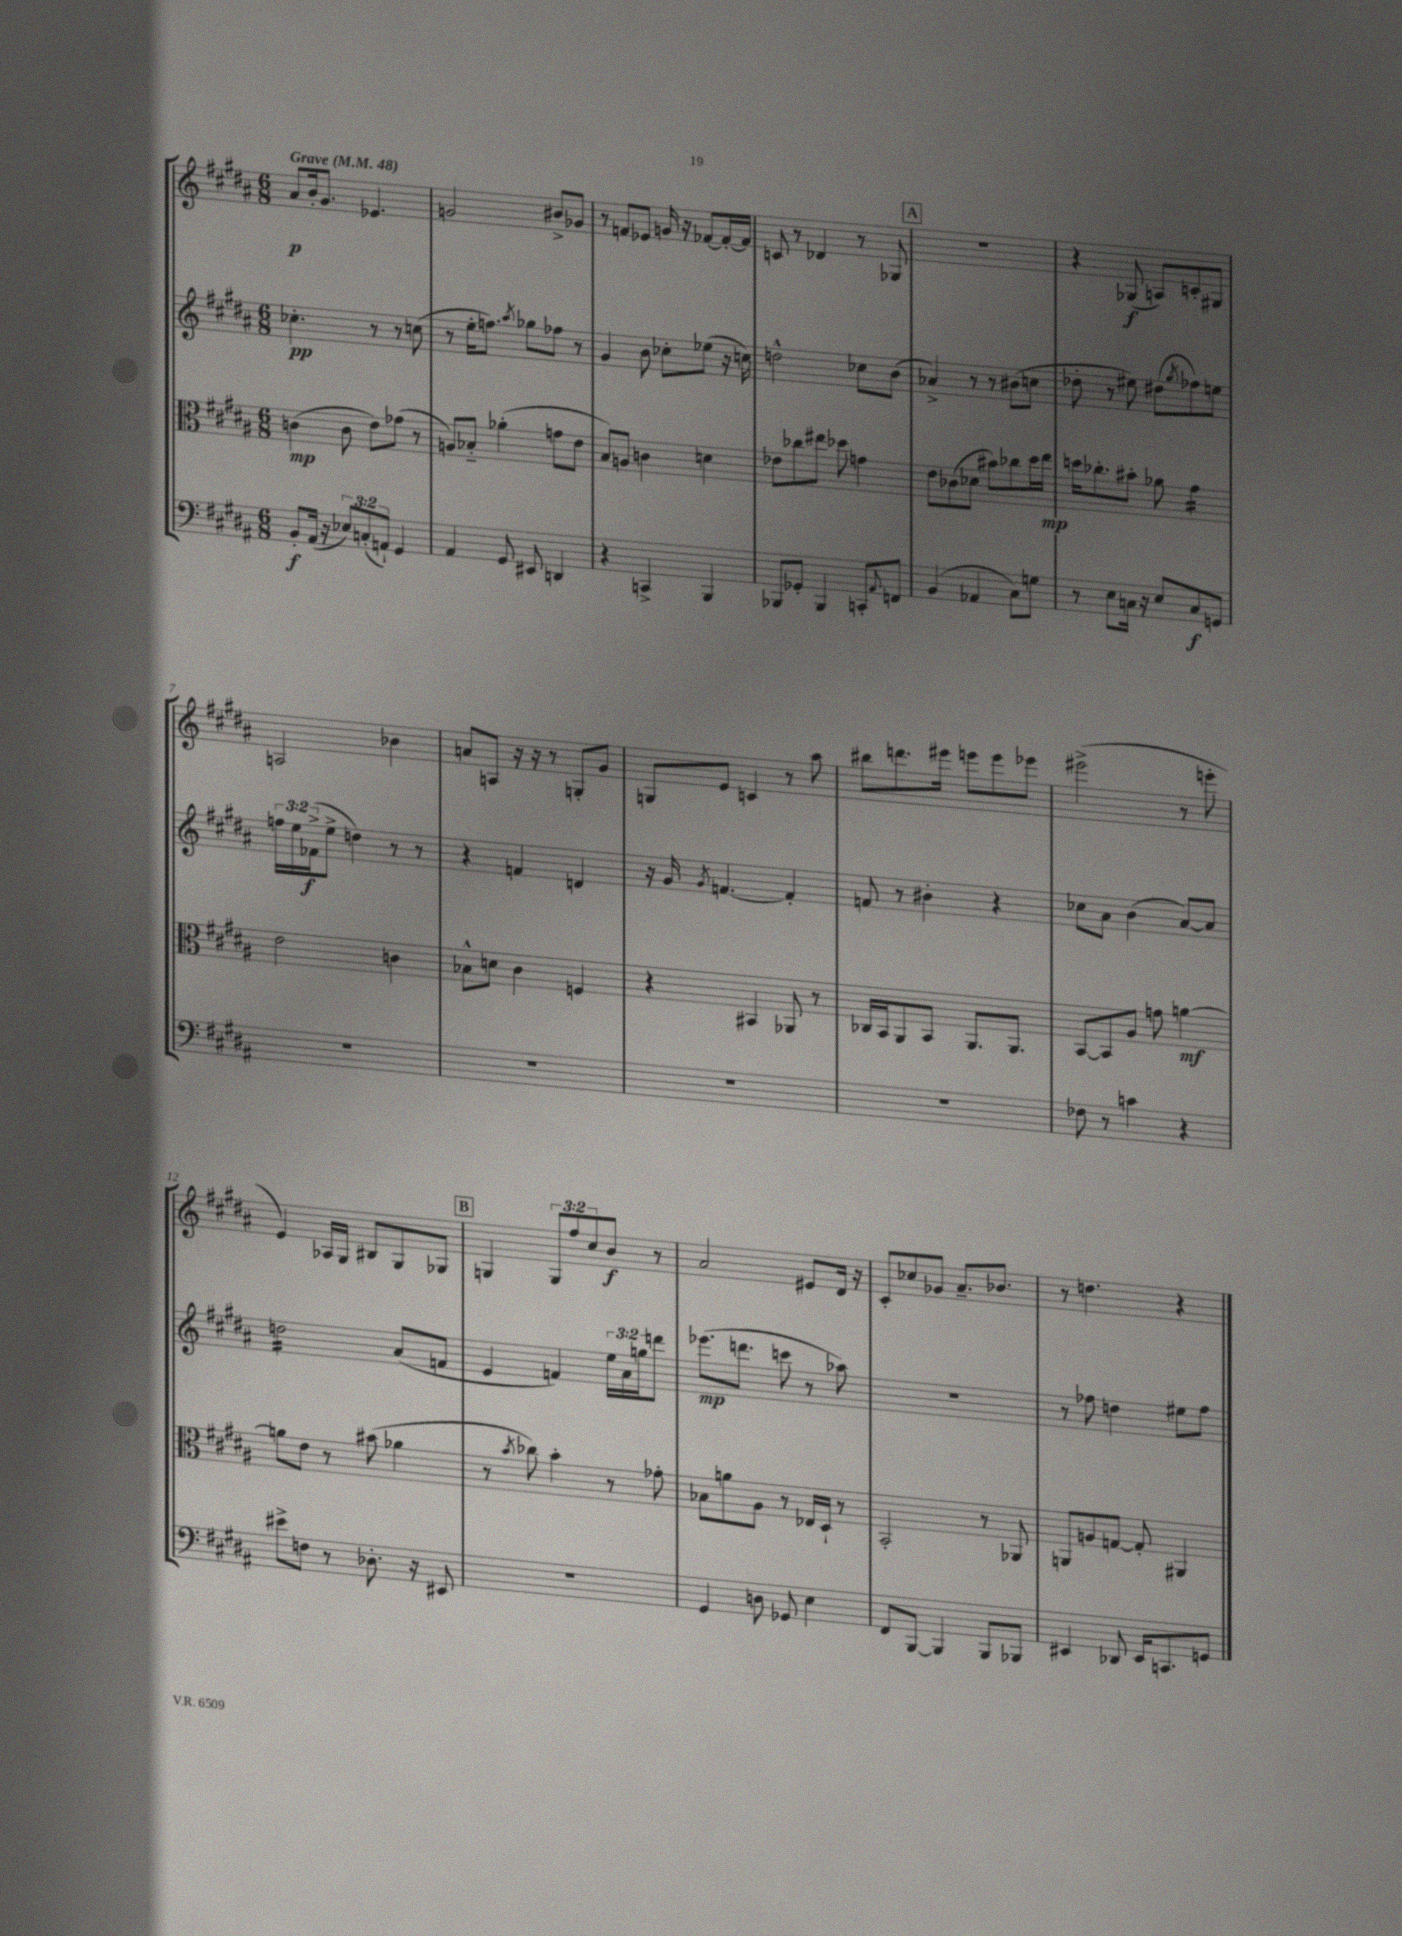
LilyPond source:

<<
\new StaffGroup <<
\new Staff = "s0" {
    \clef treble \key b \major \numericTimeSignature \time 6/8 \override Staff.TupletNumber.text = #tuplet-number::calc-fraction-text \tempo "Grave" 4 = 48
    ais'8\p b'16-. gis'8. ees'4. |
    g'2 bis'8-> ges'8 |
    r8 f'8 ees'8 g'16 r16 fes'8~ fes'16~-. fes'16 |
    c'8 r8 des'4 r8 ges8 |
    \mark \markup { \box "A" } R2. |
    r4 ges8\f( a8) c'8-. gis8 |
    a2 bes'4 |
    a'8 a8 r16 r16 r8 g8-. gis'8 |
    g8 e'8 c'4 r8 ais''8 |
    bis''8 d'''8. eis'''16 e'''8 e'''8 ees'''8 |
    eis'''2->( r8 e'''8-. |
    e'4) aes16 gis16 bis8 gis8 ges8 |
    \mark \markup { \box "B" } g4 \tuplet 3/2 { g8 fis''8 cis''8 } b'8\f r8 |
    ais'2 eis'8 dis'16 r16 |
    cis'8-. ces''8 ges'8 ais'8.-- bes'8. |
    r8 d''4. r4 \bar "|." |
}
\new Staff = "s1" {
    \clef treble \key b \major \numericTimeSignature \time 6/8 \override Staff.TupletNumber.text = #tuplet-number::calc-fraction-text
    ces''4.-.\pp r8 r8 c''8( |
    r8 e''16-. f''8.) \acciaccatura { ais''8 } ges''8 fes''8 r8 |
    gis'4 b'8 ces''8-. ees''8( r16 c''16) |
    d''2-^ ces''8 b'8( |
    \mark \markup { \box "A" } aes'4->) r8 r8 bis'8( c''8 |
    des''8-. r8 eis''8) dis''8( \acciaccatura { gis''8 } fes''8) e''8 |
    \tuplet 3/2 { f''16 e''16 fes'16->\f( } e''8-> d''4) r8 r8 |
    r4 f'4 d'4 |
    r16 gis'16 \acciaccatura { gis'8 } f'4.~ f'4-. |
    f'8 r8 bis'4-. r4 |
    ces''8 ais'8 b'4( ais'8~) ais'8 |
    d''2:16 ais'8( f'8 |
    \mark \markup { \box "B" } e'4 f'4) \tuplet 3/2 { e''16 ais'16 g''16 } d'''8 |
    ees'''8.\mp( d'''8. c'''8 r8 aes''8) |
    R2. |
    r8 fes''8 d''4 eis''8 fes''8 \bar "|." |
}
\new Staff = "s2" {
    \clef alto \key b \major \numericTimeSignature \time 6/8
    c'4\mp( c'8 e'8) ges'8( r8 |
    a8) bes8-_ aes'4-.( g'8 e'8 |
    b8) a8 c'4 d'4 |
    ees'8 ces''8 eis''8 des''8 g'4 |
    \mark \markup { \box "A" } e'8 ces'8( des'8 bis'8) ces''8 dis''16 e''16\mp |
    d''16 ces''8.-. bis'8-. aes'8 gis'4:16 |
    e'2 c'4 |
    bes8-^ d'8 cis'4 f4 |
    r4 bis,4 aes,8 r8 |
    ces16 b,16 ais,8 b,8 ais,8. ais,8. |
    b,8~ b,8 ais8 g'8 a'4~\mf |
    a'8 e'8 r8 bis'8( aes'4 |
    \mark \markup { \box "B" } r8 \acciaccatura { b'8 } ces''8) b'4-. r8 ges'8-. |
    bes8 a'8 ais8 r8 ees16 dis16-! r8 |
    b,2-. r8 aes,8 |
    a,8 a8 g8~ g8-. ais,4 \bar "|." |
}
\new Staff = "s3" {
    \clef bass \key b \major \numericTimeSignature \time 6/8 \override Staff.TupletNumber.text = #tuplet-number::calc-fraction-text
    b,8-.\f ais,16( r16 \tuplet 3/2 { ees8) c8-.( a,8-!) } gis,4 |
    ais,4 gis,8 eis,8 d,4 |
    r4 c,4-> b,,4 |
    bes,,8 ges,8-. bes,,4 c,8-. \appoggiatura { ais,8 } f,8 |
    \mark \markup { \box "A" } b,4( aes,4 cis8) g8 |
    r8 e8 c16 r16 e8 c8\f g,8 |
    R2. |
    R2. |
    R2. |
    R2. |
    fes8 r8 c'4 r4 |
    eis'8-> f8 r8 des8.-. r16 eis,8 |
    \mark \markup { \box "B" } R2. |
    gis,4 d8 ges,8 e4 |
    fis,8 b,,8~ b,,4 b,,8 bes,,8 |
    eis,4 des,8 eis,16 c,8. g,8 \bar "|." |
}
>>
>>
